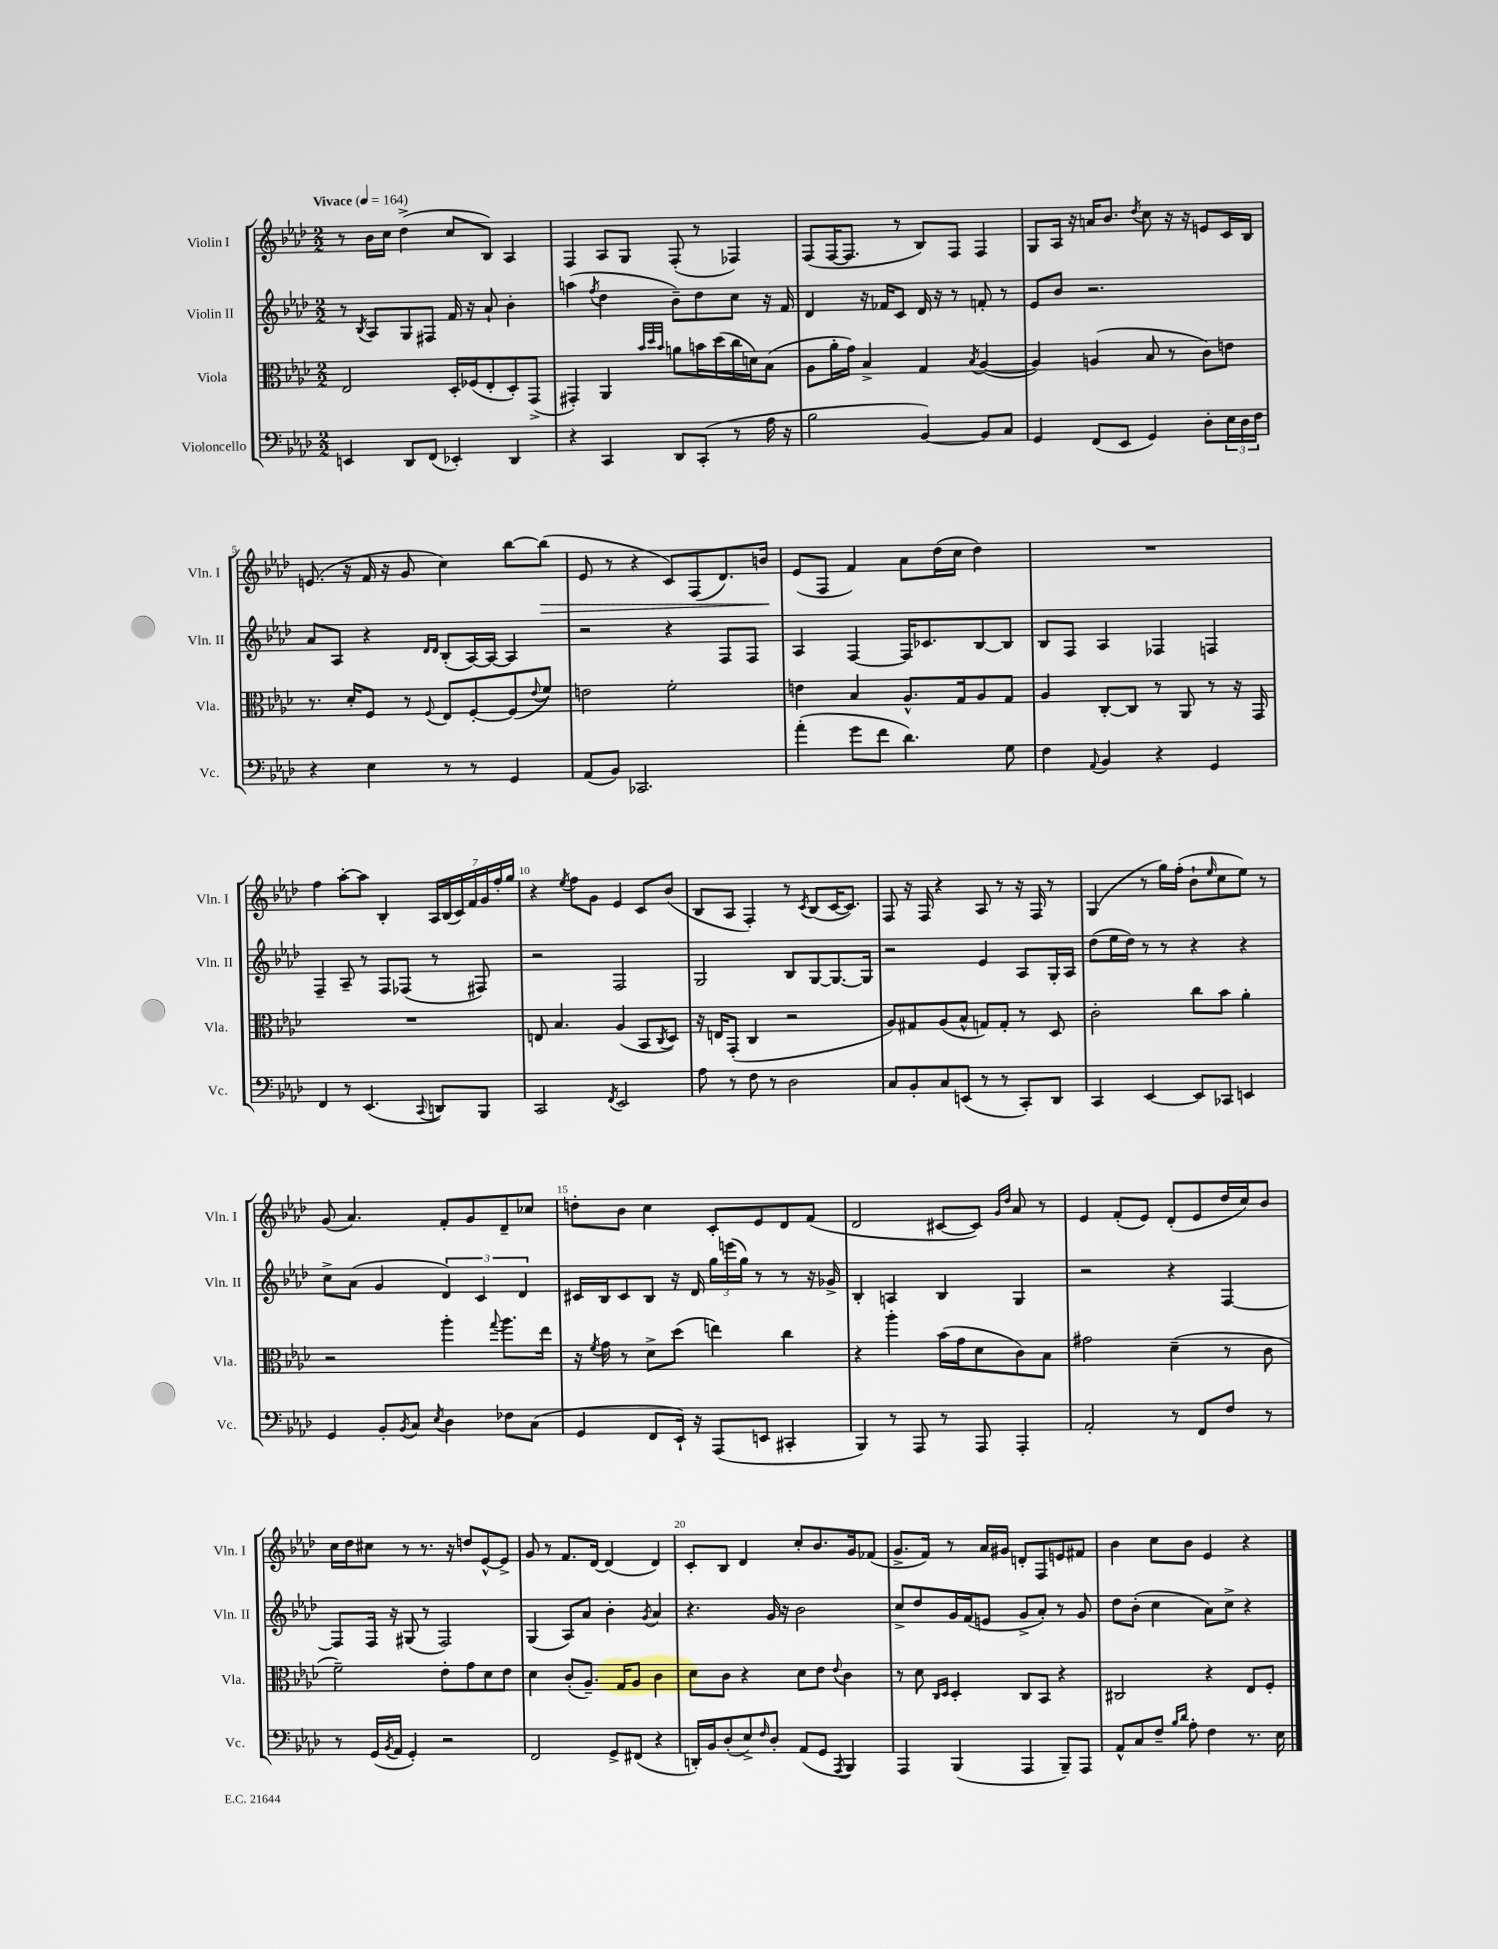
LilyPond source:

<<
\new StaffGroup <<
\new Staff = "s0" \with { instrumentName = "Violin I" shortInstrumentName = "Vln. I" } {
    \clef treble \key aes \major \numericTimeSignature \time 2/2 \tempo "Vivace" 4 = 164
    r8 bes'16 c''16 des''4->( c''8 bes8) aes4 |
    f4 aes8 g8 f8-.( r8 fes4) |
    f8( f16~ f8. r8 bes8) f8 f4 |
    g8 aes16 r16 a'16 bes'8. \acciaccatura { des''8 } c''8 r16 r16 e'8 c'16 bes16 |
    e'8.( r16 f'16 r16 g'8 c''4) bes''8~ bes''8\>( |
    ees'8 r8 r4 c'8) f8( des'8.) b'16\! |
    ees'8( f8 f'4) aes'8 des''16( c''16 des''4) |
    R1 |
    f''4 aes''8~-. aes''8 bes4-. \tuplet 7/4 { aes16 bes16( c'16) f'16 g'16 f''16-. g''16 } |
    r4 \acciaccatura { ees''8 } f''8 g'8 ees'4 c'8 bes'8( |
    bes8 aes8 f4-.) r8 \acciaccatura { c'8 } bes8( c'16~ c'8.) |
    f8 r16 f16 r4 aes8 r8 r16 f16 r8 |
    g4( r8 g''16) f''16-.( bes'8-! \grace { ees''16 } c''8 ees''8) r8 |
    g'8( aes'4.) f'8-. g'8 des'8-- ces''8 |
    d''8-. bes'8 c''4 c'8-. ees'8 des'8 f'8( |
    des'2 cis'8~ cis'8) \grace { g'16 des''16 } aes'8 r8 |
    ees'4 f'8-.( ees'8) des'8-.( ees'8 des''16 c''16) bes'8 |
    c''16 des''16 cis''8 r8 r8. r16 d''8 ees'8~-^ ees'8-> |
    g'8 r8 f'8. des'16~ des'4( des'4) |
    c'8-. bes8 des'4 c''8-. bes'8. g'16 fes'8( |
    g'8.-> f'16) r8 aes'16 gis'16 d'8-. f8 e'8 fis'8 |
    bes'4 c''8 bes'8 ees'4 r4 \bar "|." |
}
\new Staff = "s1" \with { instrumentName = "Violin II" shortInstrumentName = "Vln. II" } {
    \clef treble \key aes \major \numericTimeSignature \time 2/2
    r8 \acciaccatura { bes8 } aes8 g8 fis8 f'16 r16 aes'8-! bes'4-. |
    a''4( \acciaccatura { f''8 } des''4 bes'8--) des''8 c''8 r16 f'16 |
    des'4 r16 fes'16 c'8 des'16 r16 r8 f'8-. r8 |
    ees'8 bes'8 r2. |
    aes'8 aes8 r4 \grace { des'16 des'16 } bes8-.( aes16~) aes16~ aes4 |
    r2 r4 f8 f8 |
    aes4 f4~ f16 ces'8. bes8~ bes8 |
    bes8 f8 aes4 fes4 f4 |
    f4-- aes8-- r8 f8 fes8( r8 fis8) |
    r2 f2 |
    g2 bes8 g8~ g8.~ g16 |
    r2 ees'4 aes8 g16-. aes16 |
    des''8( ees''16 des''16) r8 r8 r4 r4 |
    c''8-> aes'8( g'4 \tuplet 3/2 { des'4) c'4 des'4 } |
    cis'16 bes16 cis'8 bes8 r16 des'16 \tuplet 3/2 { g''16 e'''16( g''16) } r8 r8 r16 ges'16-> |
    bes4-. a4 bes4 g4 |
    r2 r4 f4~ |
    f8 f16 r16 gis8( r8 f2) |
    g4( aes8) aes'8 bes'4-. \acciaccatura { g'8 } aes'4 |
    r4. g'16 r16 bes'2 |
    c''8-> des''8 g'16 f'16( e'8 g'8-> aes'8-.) r8 g'8 |
    des''8 bes'8-.( c''4 aes'8) c''8-> r4 \bar "|." |
}
\new Staff = "s2" \with { instrumentName = "Viola" shortInstrumentName = "Vla." } {
    \clef alto \key aes \major \numericTimeSignature \time 2/2
    ees2 des16-. fes16( ees8-. des8-.) g,8->( |
    gis,4-.) aes,4 \grace { bes'32 des''32 bes'32 } a'8 b'16 des''16( c''16 d'16) bes8( |
    aes8 aes'16-. g'16) bes4-> g4 \acciaccatura { bes8 } aes4~( |
    aes4) a4( bes8 r8 c'8) e'8 |
    r8. des'16-. f8 r8 \appoggiatura { f8 } ees8 f8~-. f8( \appoggiatura { ees'8 } f'8) |
    e'2 f'2-. |
    e'4 bes4 aes8.-^ g16 aes8 g8 |
    aes4 c8~-. c8 r8 aes,8 r8 r16 g,16 |
    R1 |
    e8 bes4. aes4( bes,8 \acciaccatura { c8 } des8) |
    r16 e16 g,8-.( c4 r2 |
    aes8) gis8 aes8( bes8-^ g8) g8-. r8 des8 |
    c'2-. c''8 bes'8 aes'4-. |
    r2 aes''4-. \appoggiatura { g''8 } aes''8. ees''16 |
    r16 \acciaccatura { f'8 } g'16 r8 des'8-> des''8( e''4) c''4 |
    r4 aes''4-. bes'16( g'16 des'8 c'8) bes8 |
    gis'2 des'4--( r8 c'8 |
    f'2--) ees'8-. g'8 des'8 ees'8 |
    des'4 c'8-.( aes8.--) g16 aes8 c'4 |
    des'8 c'8 r4 des'8 ees'8 \appoggiatura { ees'8 } c'4 |
    r8 des'8 \grace { c16 des16 } des4-. c8 bes,8 r4 |
    cis2 r4 ees8 f8-. \bar "|." |
}
\new Staff = "s3" \with { instrumentName = "Violoncello" shortInstrumentName = "Vc." } {
    \clef bass \key aes \major \numericTimeSignature \time 2/2
    e,4 des,8 f,8( ees,4-.) des,4 |
    r4 c,4 des,8 c,8-.( r8 aes16 r16 |
    bes2 bes,4~) bes,8 c8 |
    g,4 f,8( ees,8 g,4) des8-. \tuplet 3/2 { ees16 des16 f16 } |
    r4 ees4 r8 r8 g,4 |
    aes,8( bes,8) ces,2. |
    aes'4-.( g'8 f'8 des'4.) g8 |
    f4 \appoggiatura { aes,8 } bes,4 r4 g,4 |
    f,4 r8 ees,4.( \appoggiatura { c,8 } d,8) bes,,8 |
    c,2 \acciaccatura { f,8 } ees,2 |
    aes8 r8 f8 r8 des2 |
    c8 bes,8-. c8 e,8( r8 r8 c,8-.) des,8 |
    c,4 ees,4~ ees,8 ces,8 e,4 |
    g,4 bes,8-. \acciaccatura { bes,8 } c8 \acciaccatura { ees8 } des4 fes8 c8( |
    g,4 f,8 ees,16-!) r16 aes,,8( e,8 cis,4-. |
    bes,,4) r8 aes,,8 r8 aes,,8 aes,,4-. |
    aes,2-. r8 f,8 f8 r8 |
    r8 g,16( \acciaccatura { bes,8 } aes,16 g,4-.) r2 |
    f,2 g,8-> fis,8( r4 |
    d,16-.) bes,16 des8-.( ees8->) \grace { f16 } des8-. aes,8( g,8 \acciaccatura { aes,,8 } bes,,4) |
    aes,,4 bes,,4( aes,,4 bes,,8--) aes,,8 |
    aes,8-^ c8 f8-- \grace { bes16 des'16 } aes8-. f4 r8. ees16 \bar "|." |
}
>>
>>
\layout { \context { \Score \override BarNumber.break-visibility = ##(#f #t #t) barNumberVisibility = #(every-nth-bar-number-visible 5) } }
